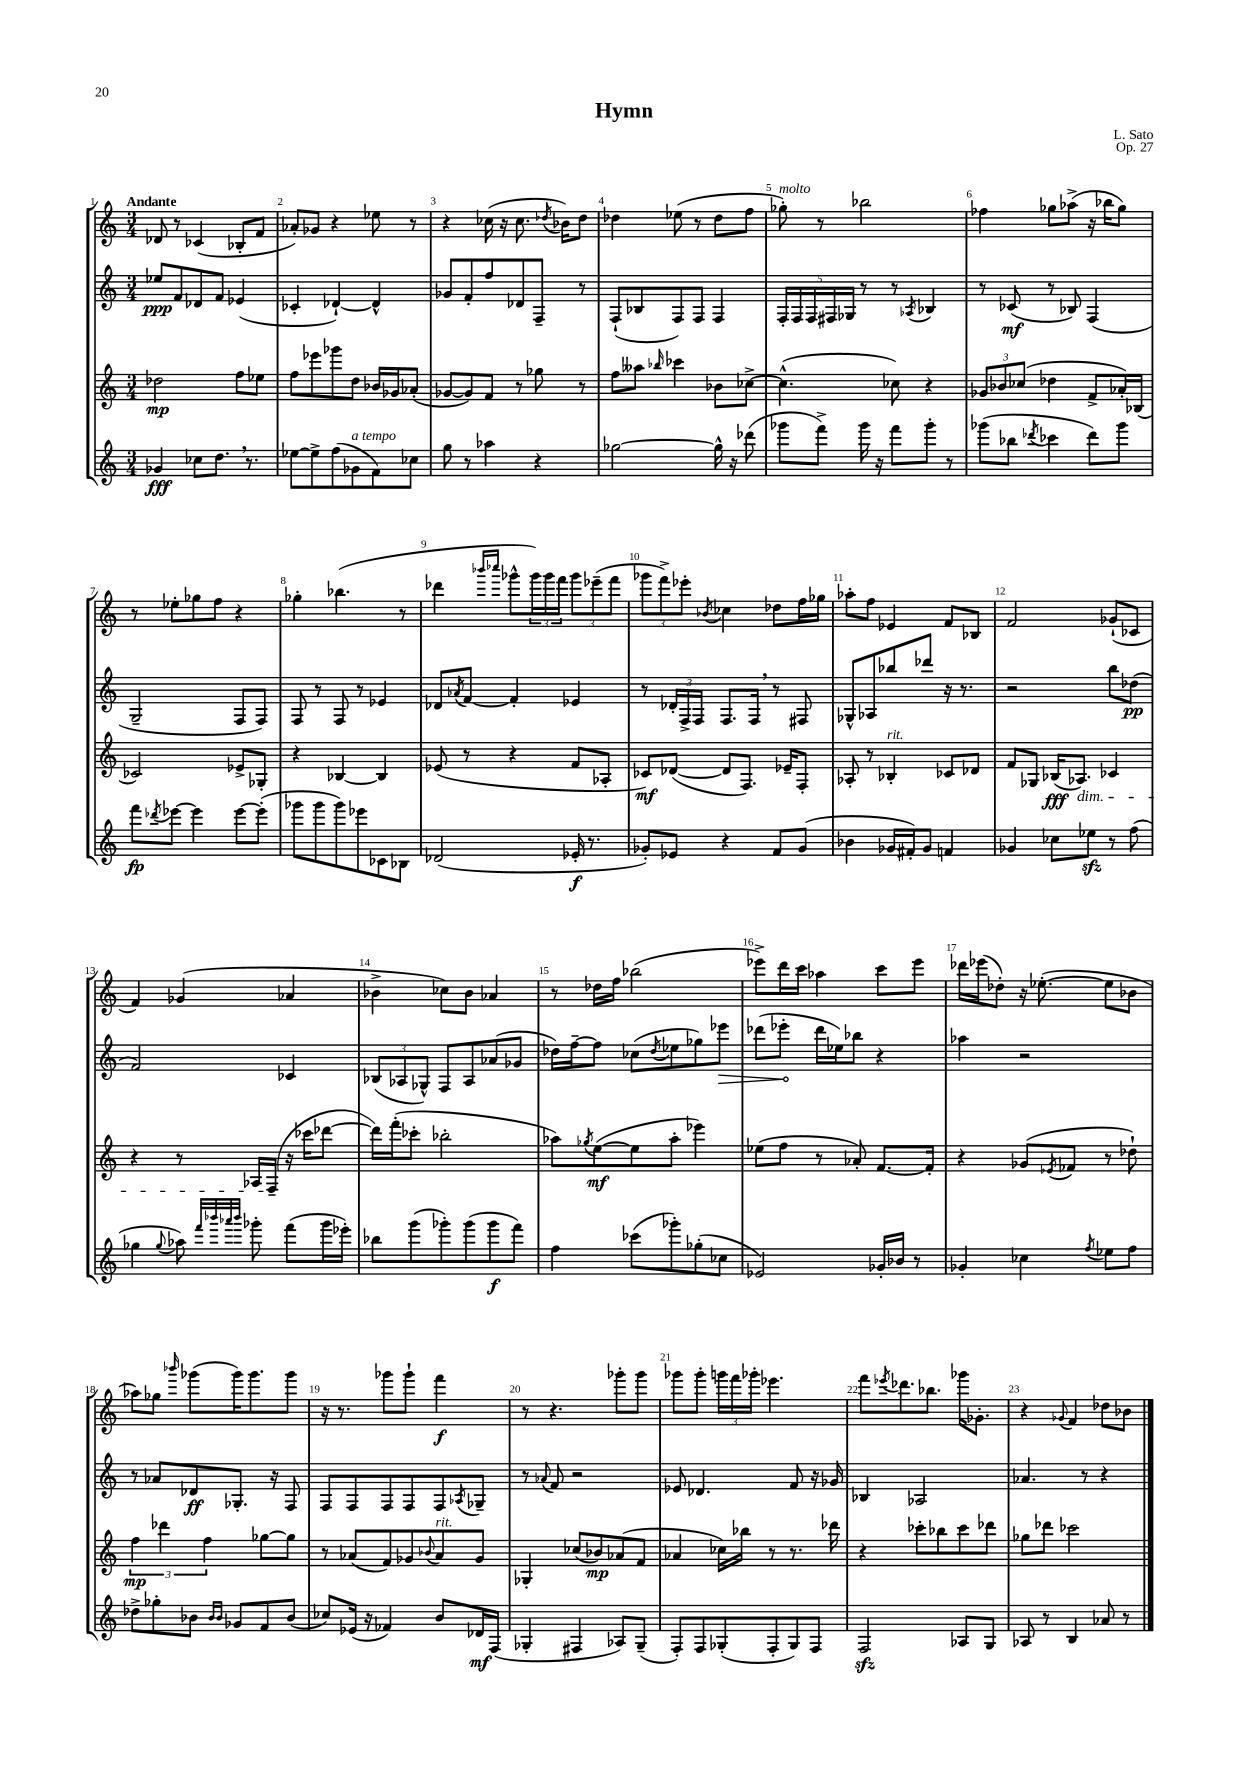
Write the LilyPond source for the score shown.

\header { title = "Hymn" composer = "L. Sato" opus = "Op. 27" }
<<
\new StaffGroup <<
\new Staff = "s0" {
    \clef treble \key c \major \numericTimeSignature \time 3/4 \tempo "Andante"
    des'8 r8 ces'4( bes8-. f'8 |
    aes'8-.) ges'8 r4 ees''8 r8 |
    r4 ces''16( r16 ces''8. \acciaccatura { des''8 } bes'16) des''8 |
    des''4 ees''8( r8 des''8 f''8 |
    ges''8-.^\markup { \italic "molto" }) r8 bes''2 |
    fes''4 ges''8 aes''8->( r16 bes''16 ges''8) |
    r8 ees''8-. ges''8 f''8 r4 |
    ges''4-. bes''4.( r8 |
    des'''4 \grace { bes'''16 ces''''16 } ges'''8-^ \tuplet 3/2 { ges'''16) ges'''16 f'''16 } \tuplet 3/2 { ges'''8 ees'''8--( f'''8 } |
    \tuplet 3/2 { ges'''8 f'''8->) ees'''8-. } \acciaccatura { bes'8 } ces''4 des''8 f''16 ges''16 |
    aes''8-. f''8 ees'4 f'8 bes8 |
    f'2 ges'8-!( ces'8 |
    f'4) ges'4( aes'4 |
    bes'4-> ces''8) bes'8 aes'4 |
    r8 des''16 f''16 bes''2( |
    ees'''8->) d'''16 c'''16 aes''4 c'''8 ees'''8 |
    des'''16 ees'''16( des''8-.) r16 ees''8.~-.( ees''8 bes'8 |
    aes''8) ges''8 \grace { bes'''16 } ges'''8( ges'''16) ges'''8. ges'''8 |
    r16 r8. ges'''8 ges'''8-! f'''4\f |
    r8 r4. ges'''8-. ges'''8 |
    ges'''8 ges'''8-. \tuplet 3/2 { g'''16 f'''16 ges'''16-. } ees'''4. |
    f'''8 \acciaccatura { ees'''8 } des'''8. bes''8. ges'''16 ges'8.-. |
    r4 \appoggiatura { ges'8 } f'4 des''8 bes'8 \bar "|." |
}
\new Staff = "s1" {
    \clef treble \key c \major \numericTimeSignature \time 3/4
    ees''8\ppp f'8 des'8 f'8 ees'4( |
    ces'4-. des'4~-!) des'4-^ |
    ges'8 f'8-. f''8 des'8 f8-- r8 |
    f8-!( bes8 f8) f8 f4 |
    \tuplet 5/4 { f16-. f16 f16 fis16 ges16 } r8 r8 \acciaccatura { aes8 } bes4 |
    r8 ces'8\mf( r8 bes8) f4( |
    g2-- f8 f8) |
    f8 r8 f8 r8 ees'4 |
    des'8 \acciaccatura { aes'8 } f'8~ f'4-. ees'4 |
    r8 \tuplet 3/2 { des'16-. f16-> f16 } f8. f16 \breathe r8 fis8 |
    ges8-^ aes8 bes''8 des'''8 r16 r8. |
    r2 b''8 des''8\pp( |
    f'2) ces'4 |
    \tuplet 3/2 { bes8( aes8 ges8-^) } f8 aes8 aes'8( ges'8 |
    des''16) f''16~-- f''8 ces''8( \acciaccatura { des''8 } ees''8 ges''8) \once \override Hairpin.circled-tip = ##t ees'''8\> |
    des'''8( ees'''8-.\! des'''16 ees''16) bes''8 r4 |
    aes''4 r2 |
    r8 aes'8 des'8\ff ges8.-. r16 f8 |
    f8 f8 f8 f8 f8 \acciaccatura { aes8 } ges8-- |
    r8 \appoggiatura { aes'8 } f'8 r2 |
    ees'8 des'4. f'8 r16 ges'16 |
    bes4 aes2 |
    aes'4. r8 r4 \bar "|." |
}
\new Staff = "s2" {
    \clef treble \key c \major \numericTimeSignature \time 3/4
    des''2\mp f''8 ees''8 |
    f''8 ees'''8 ges'''8 d''8 bes'16 ges'16 aes'8-.( |
    ges'8~ ges'8) f'8 r8 ges''8 r8 |
    f''8 aeses''8 \grace { bes''16 } ces'''4 bes'8 ces''8~-> |
    ces''4.-^( ces''8) r4 |
    \tuplet 3/2 { ges'8 bes'8 ces''8( } des''4 f'8-> aes'16-.) bes16( |
    ces'2) ees'8-> ges8-. |
    r4 bes4~ bes4 |
    ees'8( r8 r4 f'8 aes8-. |
    ces'8\mf) des'8~( des'8 f8.) ees'16-- f8-. |
    aes8-. r8 bes4-.^\markup { \italic "rit." } ces'8 des'8 |
    f'8 ges8 bes16\fff( aes8.\dim) ces'4 |
    r4 r8 aes16 f16--\!( r16 ces'''16 des'''8~ |
    des'''16) f'''16-.( ces'''8-. bes''2-. |
    aes''8) \acciaccatura { ges''8 } e''8~\mf( e''8 aes''8-. ees'''4) |
    ees''8( f''8 r8 aes'8-.) f'8.~ f'16-. |
    r4 ges'8( \acciaccatura { ees'8 } fes'8 r8 des''8-!) |
    \tuplet 3/2 { f''4\mp des'''4 f''4 } ges''8~ ges''8 |
    r8 aes'8( f'8) ges'8 \appoggiatura { bes'8 } aes'8^\markup { \italic "rit." } ges'8 |
    ges4-. ces''8( bes'8\mp) aes'8( f'8 |
    aes'4 ces''16) bes''16 r8 r8. des'''16 |
    r4 ces'''8-. bes''8 ces'''8 des'''8 |
    ges''8 des'''8 ces'''2 \bar "|." |
}
\new Staff = "s3" {
    \clef treble \key c \major \numericTimeSignature \time 3/4
    ges'4\fff ces''8 d''8. \breathe r8. |
    ees''8~ ees''8-> f''8( ges'8^\markup { \italic "a tempo" } f'8) ces''8 |
    g''8 r8 aes''4 r4 |
    ges''2~ ges''16-^ r16 des'''8( |
    ges'''8 f'''8->) ges'''16 r16 f'''8 ges'''8-. r8 |
    ges'''8( bes''8 \acciaccatura { des'''8 } ces'''4 des'''8) ges'''8 |
    f'''8\fp \acciaccatura { des'''8 } ees'''8~ ees'''4 ees'''8~ ees'''8-.( |
    ges'''8 ges'''8 ges'''8) ees'''8 ces'8 bes8 |
    des'2( ees'16-.\f r8. |
    ges'8-.) ees'8 r4 f'8 ges'8( |
    bes'4 ges'16 fis'16-.) ges'8 f'4 |
    ges'4 ces''8 ees''8\sfz r8 f''8( |
    ges''4 \appoggiatura { ges''8 } aes''8) \grace { f'''32 bes'''32 aes'''32 bes'''32 } ges'''8-. f'''8( ges'''16 ees'''16-.) |
    bes''8 g'''8( ges'''8-.) ges'''8( ges'''8\f f'''8) |
    f''4 ces'''8( ges'''8-.) ges''8-.( ces''8 |
    ees'2) ges'16-. bes'16 r8 |
    ges'4-. ces''4 \acciaccatura { f''8 } ees''8 f''8 |
    des''8-> ges''8-. bes'8 \grace { bes'16 bes'16 } ges'8 f'8 bes'8( |
    ces''8) ees'16( r16 fes'4) b'8 des'16\mf f16( |
    ges4-. fis4 aes8) ges8--( |
    f8-.) f8 ges8-.( f8-. ges8) f8 |
    f2\sfz aes8 g8 |
    aes8 r8 b4 aes'8 r8 \bar "|." |
}
>>
>>
\layout { \context { \Score \override BarNumber.break-visibility = ##(#f #t #t) barNumberVisibility = #all-bar-numbers-visible } }
